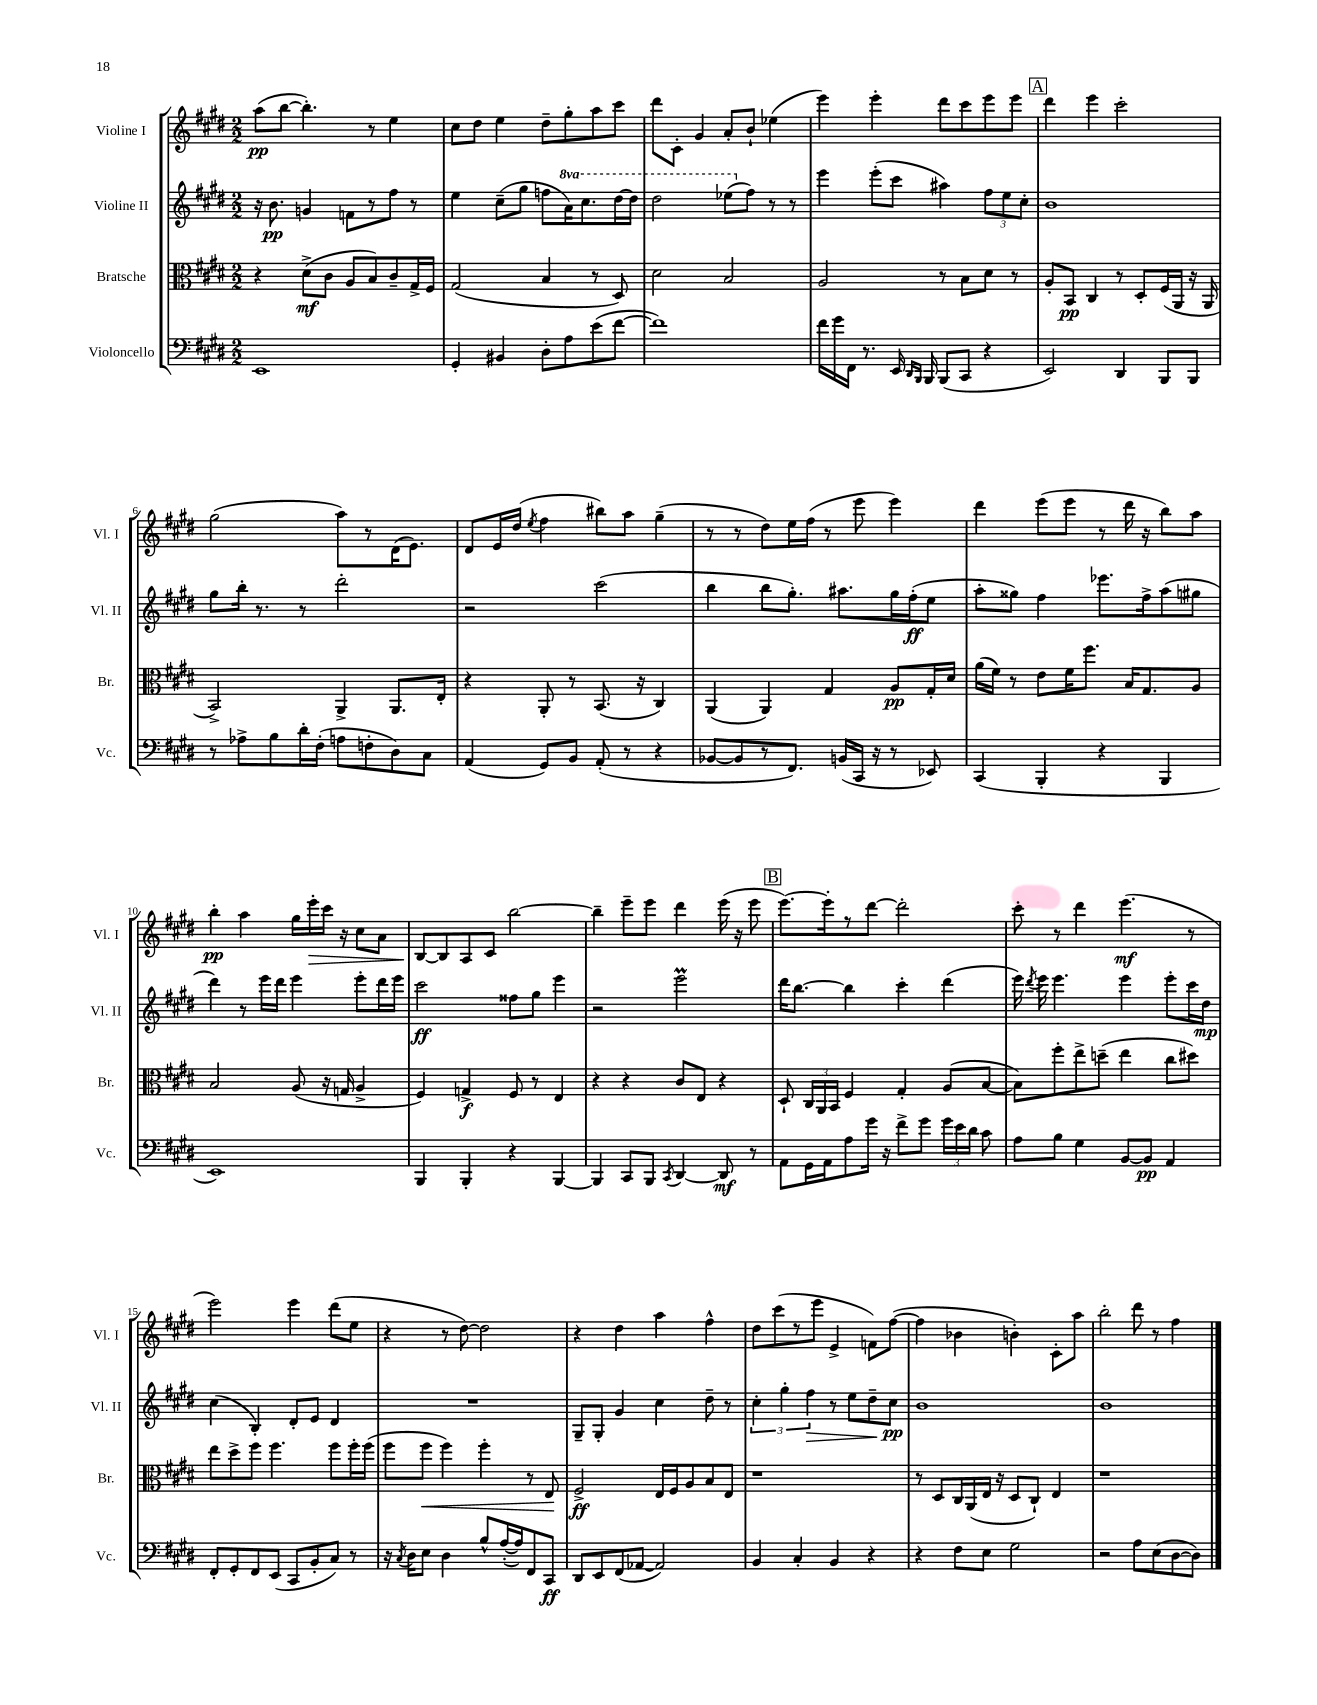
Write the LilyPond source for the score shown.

<<
\new StaffGroup <<
\new Staff = "s0" \with { instrumentName = "Violine I" shortInstrumentName = "Vl. I" } {
    \clef treble \key e \major \numericTimeSignature \time 2/2
    \autoBeamOff a''8[\pp( b''8]~ b''4.-.) r8 e''4 |
    cis''8[ dis''8] e''4 dis''8[-- gis''8-. a''8 cis'''8] |
    dis'''8[ cis'8]-. gis'4 a'8[-. b'8]-! ees''4( |
    e'''4) e'''4-. dis'''8[ cis'''8 e'''8 e'''8] |
    \mark \markup { \box "A" } dis'''4 e'''4 cis'''2-. |
    gis''2( a''8[) r8 dis'16( e'8.]) |
    dis'8[ e'16 dis''16]( \acciaccatura { e''8 } fis''4 bis''8[) a''8] gis''4--( |
    r8 r8 dis''8[) e''16 fis''16]( r8 e'''8 e'''4) |
    dis'''4 e'''8[( e'''8] r8 dis'''16 r16 b''8[) a''8] |
    b''4-.\pp a''4 gis''16[ e'''16-.\> cis'''16] r16 cis''8[ a'8] |
    b8[~\! b8 a8 cis'8] b''2~ |
    b''4-- e'''8[-- e'''8] dis'''4 e'''16( r16 e'''8 |
    \mark \markup { \box "B" } e'''8.[~) e'''16-. r8 dis'''8]~ dis'''2-. |
    cis'''8-. r8 dis'''4 e'''4.\mf( r8 |
    e'''2) e'''4 dis'''8[( e''8] |
    r4 r8 dis''8~) dis''2 |
    r4 dis''4 a''4 fis''4-^ |
    dis''8[ cis'''8( r8 e'''8] e'4-> f'8[) fis''8]~( |
    fis''4 bes'4 b'4-.) cis'8[-. a''8] |
    b''2-. dis'''8 r8 fis''4 \bar "|." |
}
\new Staff = "s1" \with { instrumentName = "Violine II" shortInstrumentName = "Vl. II" } {
    \clef treble \key e \major \numericTimeSignature \time 2/2 \set Staff.ottavationMarkups = #ottavation-simple-ordinals
    \autoBeamOff r16 b'8.\pp g'4 f'8[ r8 fis''8] r8 |
    e''4 cis''8[--( gis''8] f''8[ \ottava #1 a''16) cis'''8. dis'''16~ dis'''16] |
    dis'''2 ees'''8[( \ottava #0 fis''8]) r8 r8 |
    e'''4 e'''8[-.( cis'''8] ais''4) \tuplet 3/2 { fis''8[ e''8 cis''8]-. } |
    \mark \markup { \box "A" } b'1 |
    gis''8[ b''16]-. r8. r8 dis'''2-. |
    r2 cis'''2( |
    b''4 b''8[ gis''8.]-.) ais''8.[ gis''16 fis''16-.\ff( e''8] |
    a''8[-. gisis''8]) fis''4 ees'''8.[ fis''16-> a''8( gis''8] |
    dis'''4) r8 e'''16[ dis'''16] e'''4 e'''8[-. dis'''16 e'''16] |
    cis'''2\ff fisis''8[ gis''8] e'''4 |
    r2 e'''2\prall |
    \mark \markup { \box "B" } dis'''16[ b''8.]~ b''4 cis'''4-. dis'''4( |
    e'''16) \acciaccatura { dis'''8 } e'''16 e'''4. e'''4 e'''8[-. cis'''16 dis''16]\mp |
    cis''4( b4-.) dis'8[-. e'8] dis'4 |
    R1 |
    gis8[-- gis8]-. gis'4 cis''4 dis''8-- r8 |
    \tuplet 3/2 { cis''4-. gis''4-. fis''4\> } r8 e''8[ dis''8--\! cis''8]\pp |
    b'1 |
    b'1 \bar "|." |
}
\new Staff = "s2" \with { instrumentName = "Bratsche" shortInstrumentName = "Br." } {
    \clef alto \key e \major \numericTimeSignature \time 2/2
    \autoBeamOff r4 dis'8[->\mf( cis'8] a8[ b8) cis'8-- gis16-> fis16] |
    gis2( b4 r8 dis8) |
    dis'2 b2 |
    a2 r8 b8[ dis'8] r8 |
    \mark \markup { \box "A" } a8[-. b,8]\pp cis4 r8 dis8[-. fis16( a,16] r16 a,16 |
    b,2->) a,4-> a,8.[ e16]-. |
    r4 a,8-. r8 b,8.( r16 cis4) |
    a,4( a,4) gis4 a8[\pp gis16-. dis'16] |
    a'16[( fis'16]) r8 e'8[ fis'16 fis''8.] b16[ gis8. a8] |
    b2 a8( r16 g16 a4-> |
    fis4) g4->\f fis8 r8 e4 |
    r4 r4 cis'8[ e8] r4 |
    \mark \markup { \box "B" } dis8-! \tuplet 3/2 { cis16[ a,16 b,16] } fis4 gis4-. a8[( b8]~ |
    b8[) fis''8-. e''8-> d''8]--( e''4 cis''8[ dis''8]) |
    e''8[ dis''8-> fis''8] fis''4. fis''8[ fis''16-. fis''16]( |
    fis''8[ fis''8]\< fis''4) fis''4-. r8 e8\! |
    fis2->\ff e16[ fis16 a8 b8 e8] |
    r1 |
    r8 dis8[ cis16 a,16( e16] r16 dis8[ cis8]-!) e4 |
    r1 \bar "|." |
}
\new Staff = "s3" \with { instrumentName = "Violoncello" shortInstrumentName = "Vc." } {
    \clef bass \key e \major \numericTimeSignature \time 2/2
    \autoBeamOff e,1 |
    gis,4-. bis,4 dis8[-. a8 e'8( fis'8]~ |
    fis'1) |
    fis'16[ gis'16 fis,16] r8. e,16 \grace { dis,16[ b,,16] } b,,16 b,,8[( cis,8] r4 |
    \mark \markup { \box "A" } e,2) dis,4 b,,8[ b,,8] |
    r8 aes8[-> b8 dis'16-. fis16]-.( a8[ f8-. dis8) cis8] |
    a,4( gis,8[) b,8] a,8-.( r8 r4 |
    bes,8[~ bes,8 r8 fis,8.]) b,16[( cis,16] r16 r8 ees,8) |
    cis,4( b,,4-. r4 b,,4 |
    e,1) |
    b,,4 b,,4-. r4 b,,4~ |
    b,,4 cis,8[ b,,8] \acciaccatura { cis,8 } dis,4~ dis,8\mf r8 |
    \mark \markup { \box "B" } a,8[ gis,16 a,16 a8 gis'16] r16 fis'8[-> gis'8] \tuplet 3/2 { gis'16[ e'16 dis'16] } cis'8 |
    a8[ b8] gis4 b,8[~ b,8]\pp a,4 |
    fis,8[-. gis,8-. fis,8 e,8]( cis,8[ b,8-. cis8]) r8 |
    r16 \acciaccatura { cis8 } dis16[ e8] dis4 b8[-^ a16~-.( a16) fis,8 cis,8]\ff |
    dis,8[ e,8 fis,8( aes,8]~ aes,2) |
    b,4 cis4-. b,4 r4 |
    r4 fis8[ e8] gis2 |
    r2 a8[ e8( dis8~ dis8]) \bar "|." |
}
>>
>>
